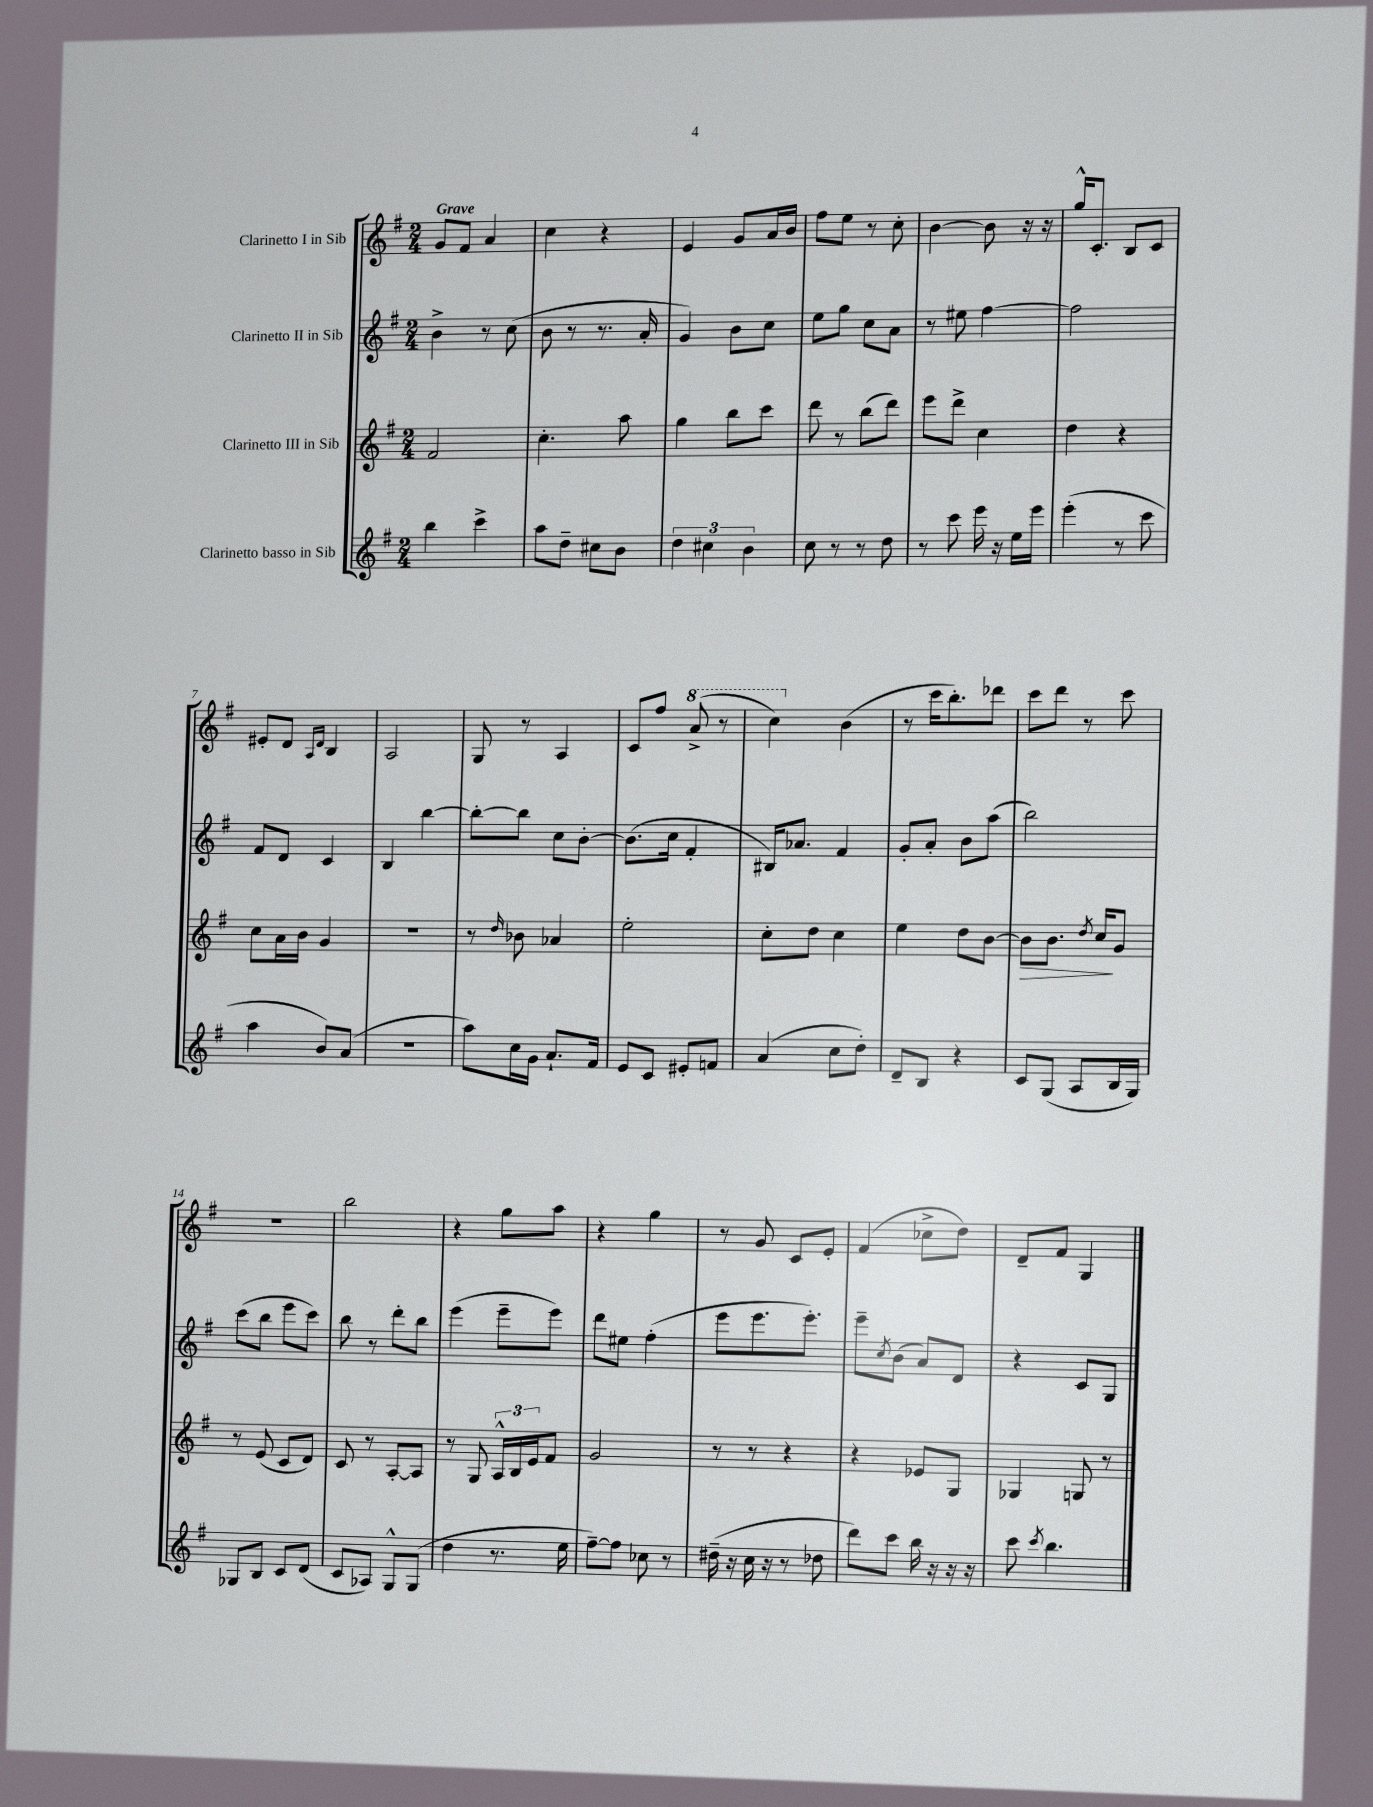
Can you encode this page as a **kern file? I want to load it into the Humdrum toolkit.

**kern	**kern	**kern	**kern
*staff4	*staff3	*staff2	*staff1
*clefG2	*clefG2	*clefG2	*clefG2
*k[f#]	*k[f#]	*k[f#]	*k[f#]
*M2/4	*M2/4	*M2/4	*M2/4
4bb	2f#	4b^	8g
.	.	.	8f#
4ccc^	.	8r	4a
.	.	(8cc	.
=	=	=	=
8aa	4.cc'	8b	4cc
8dd~	.	8r	.
8cc#	.	8.r	4r
8b	8aa	.	.
.	.	16a'	.
=	=	=	=
6dd	4gg	4g)	4e
6cc#	.	.	.
.	8bb	8b	8g
6b	.	.	.
.	8ccc	8cc	16a
.	.	.	16b
=	=	=	=
8cc	8ddd	8ee	8ff#
8r	8r	8gg	8ee
8r	(8bb	8cc	8r
8dd	8ddd)	8a	8cc'
=	=	=	=
8r	8eee	8r	[4b
8ccc	8ddd^	8ee#	.
16eee	4cc	[4ff#	8b]
16r	.	.	.
16ee	.	.	16r
16eee	.	.	16r
=	=	=	=
(4eee'	4dd	2ff#]	16gg^^
.	.	.	8.c'
8r	4r	.	8B
8ccc	.	.	8c
=	=	=	=
4aa	8cc	8f#	8e#'
.	16a	8d	8d
.	16b	.	.
.	.	.	16qqA
.	.	.	16qqd
8b)	4g	4c	4B
(8a	.	.	.
=	=	=	=
2r	2r	4B	2A
.	.	[4bb	.
=	=	=	=
8aa)	8r	8bb'_	8G
.	16qqdd	.	.
16cc	8b-	8bb]	8r
16g	.	.	.
8.a`	4a-	8cc	4A
.	.	[8b'	.
16f#	.	.	.
=	=	=	=
8e	2ee'	(8.b]	8c
8c	.	.	8ff#
.	.	16cc	.
8e#'	.	4f#'	(8aa^
8f	.	.	8r
=	=	=	=
(4a	8cc'	16B#)	4ccc)
.	.	8.a-	.
.	8dd	.	.
8cc	4cc	4f#	(4b
8dd')	.	.	.
=	=	=	=
8d~	4ee	8g'	8r
8B	.	8a'	16ccc
.	.	.	8.bb')
4r	8dd	8b	.
.	[8b	(8aa	8ddd-
=	=	=	=
8c	8b]	2bb)	8ccc
(8G	8.b	.	8ddd
8A	.	.	8r
.	8qdd	.	.
.	16cc	.	.
16B	8g	.	8ccc
16G)	.	.	.
=	=	=	=
8G-	8r	(8ccc	2r
8B	(8e	8bb	.
8c	8c	8eee	.
(8d	8d)	8ccc)	.
=	=	=	=
8c	8c	8bb	2bb
8A-)	8r	8r	.
8G^^	[8A'	8ddd'	.
(8G	8A]	8bb	.
=	=	=	=
4dd	8r	(4eee	4r
.	8G	.	.
8.r	24A^^	8eee~	8gg
.	24B	.	.
.	24e	.	.
.	8f#	8eee)	8aa
16ee	.	.	.
=	=	=	=
[8ff#~)	2g	8ddd	4r
8ff#]	.	8ee#	.
8cc-	.	(4ff#'	4gg
8r	.	.	.
=	=	=	=
(16dd#~	8r	8eee	8r
16r	.	.	.
16cc	8r	8.eee	8g
16r	.	.	.
8r	4r	.	8c
.	.	8.eee')	.
8dd-	.	.	8e'
=	=	=	=
8ddd)	4r	8eee~	(4f#
.	.	8qcc	.
8ccc	.	(8b	.
16bb	8e-	8a)	8cc-^
16r	.	.	.
16r	8G	8d	8dd)
16r	.	.	.
=	=	=	=
8ccc	4G-	4r	8d~
8qccc	.	.	.
4.bb	.	.	8f#
.	8G	8c	4G
.	8r	8G	.
==	==	==	==
*-	*-	*-	*-
